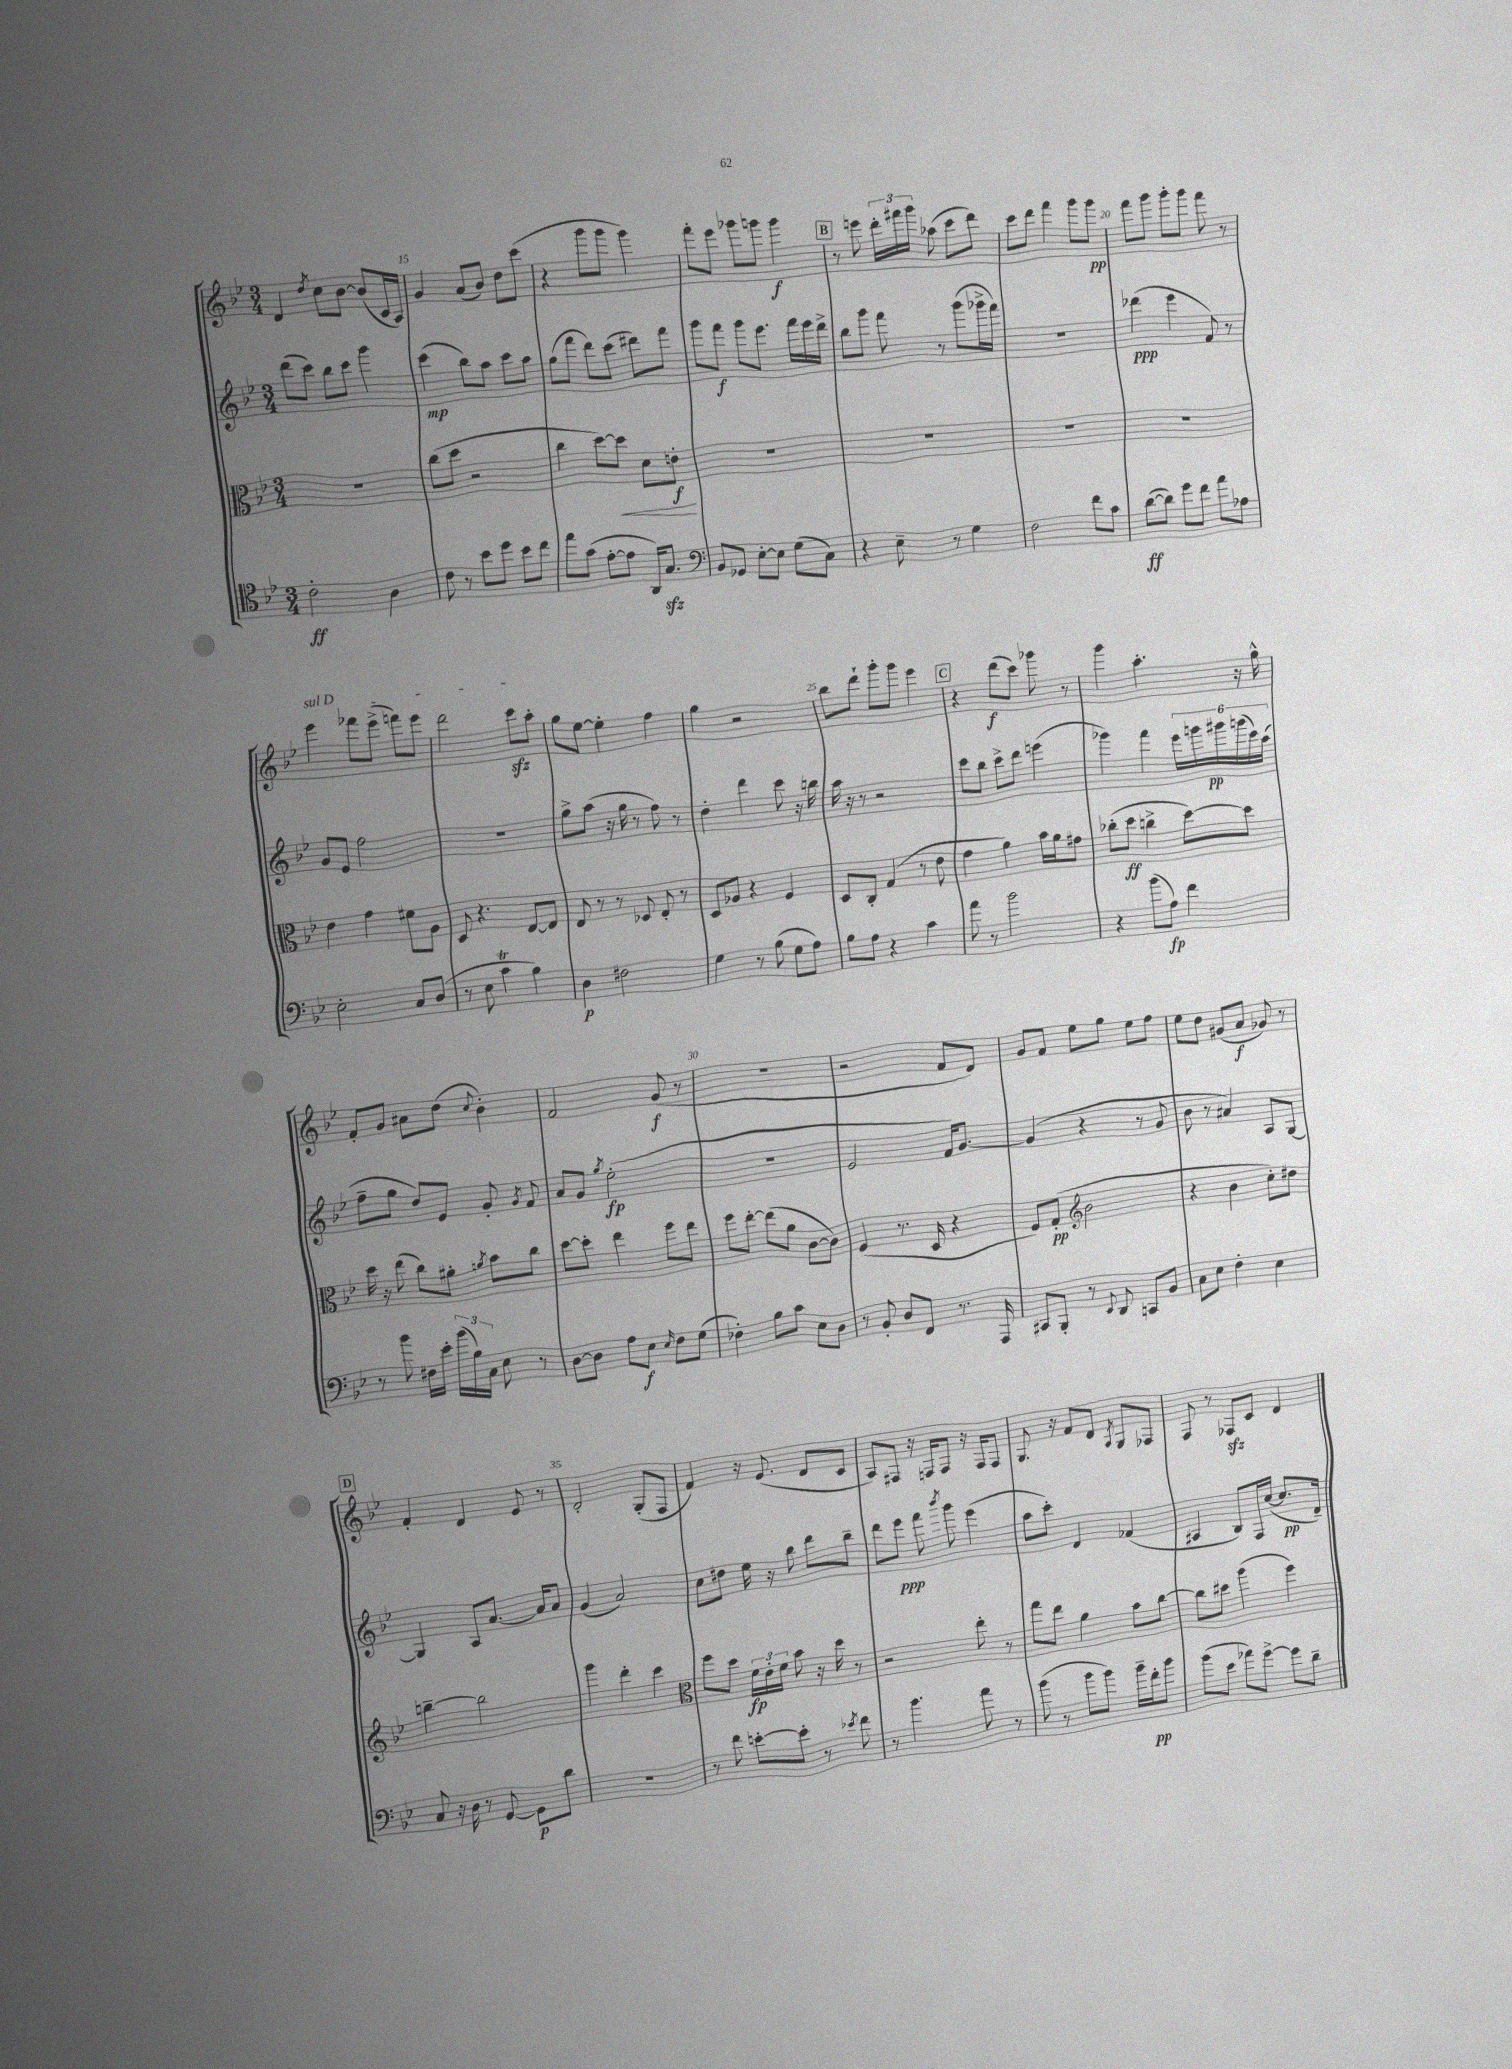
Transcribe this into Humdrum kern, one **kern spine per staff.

**kern	**kern	**kern	**kern
*staff4	*staff3	*staff2	*staff1
*clefC4	*clefC3	*clefG2	*clefG2
*k[b-e-]	*k[b-e-]	*k[b-e-]	*k[b-e-]
*M3/4	*M3/4	*M3/4	*M3/4
2c'	2.r	(8ddd	4d
.	.	8ccc)	.
.	.	.	8qdd
.	.	8bb-	8cc
.	.	8ccc	[8b-
4A	.	4ggg	(8b-]
.	.	.	16c
.	.	.	16A)
=	=	=	=
8c	(8cc	(4ccc	4g
8r	8dd	.	.
8b-	2r	8bb-)	(8a
8dd	.	8aa	8b-)
8b-	.	8ccc	8dd
8cc	.	8aa	(8ccc
=	=	=	=
8ee-	4cc	(8gg	4r
(8g	.	8fff	.
[8e-'	[8dd)	8ddd)	8ggg
8e-]	8dd]	(8ccc	8ggg
16AA)	8d	8ddd#)	4ggg)
8.G	.	.	.
.	8e'	8fff	.
=	=	=	=
*clefF4	*	*	*
8BB-	2.r	8ggg	8fff'
8GG-	.	8fff	8eee-
[8E-'	.	8ggg	8ggg-
8E-]	.	8.eee-	8ggg
(8G	.	.	4ggg
.	.	16fff	.
8C)	.	16eee-	.
.	.	16ddd^	.
=	=	=	=
4r	2.r	8bb-	8r
.	.	8ggg	8eee
8E-~	.	8fff	24ddd'
.	.	.	24fff#
.	.	.	24ggg
8r	.	8r	(8aa-
4G	.	(8ggg	8ccc
.	.	16ggg-^	8ddd)
.	.	16fff)	.
=	=	=	=
2F	2.r	2.r	8ccc
.	.	.	8ddd
.	.	.	4fff
8f	.	.	8ggg
8c	.	.	8ggg
=	=	=	=
([8d	2.r	(4ddd-	8fff
8d])	.	.	8ggg
8g	.	4eee-	8ggg'
8f	.	.	8ggg
8a	.	8f)	8fff
8A-	.	8r	8r
=	=	=	=
2E-'	4e-	8g	4eee-
.	.	8e-	.
.	4g	2ff	8fff-
.	.	.	(8eee-^
8C	8f#	.	8fff)
(8D	8A	.	8eee-
=	=	=	=
8r	8D	2.r	2ddd
8E-	4.r	.	.
4c	.	.	.
4B-)	[8E-	.	8ccc
.	8E-]	.	8aa'
=	=	=	=
4D	8E-	8gg^	8gg
.	8r	(8aa	[8ee-
2F#	8r	16r	4ee-']
.	.	16gg	.
.	8D-	8r	.
.	8E-'	8ff)	4ff
.	8r	8r	.
=	=	=	=
4G	8D	4dd'	4gg
.	8A-	.	.
8r	4r	4ddd	2r
(8B-	.	.	.
8G	4F	8ccc	.
8A)	.	16r	.
.	.	16bb	.
=	=	=	=
8B-	8D	16aa	8bb-
.	.	16r	.
8A	8C'	8r	8ddd`
4r	(4G	2r	8ggg'
.	.	.	8ggg
4c	8r	.	4eee-
.	8e-	.	.
=	=	=	=
8a	4g	8ccc	4r
8r	.	8bb-	.
2b-	4a)	8ccc^	(8ddd
.	.	8ddd	8ccc)
.	16b-	(4eee	8ggg-
.	16a	.	.
.	8g#	.	8r
=	=	=	=
4r	(8cc-'	4ggg-)	4ggg
.	8dd	.	.
(8b-	4cc^	4fff	4.aa'
8A)	.	.	.
4f	[8dd)	24eee-	.
.	.	24ggg	.
.	.	24ggg#	.
.	8dd]	(24ggg	16r
.	.	24ccc)	.
.	.	.	16gg^^
.	.	(24aa	.
=	=	=	=
8r	16dd	8ff~	8f'
.	16r	.	.
8b-	(8ee-	8gg	8g
16F#	8cc)	8dd)	8a#
16e-'	.	.	.
(24b-	8a#'	8e-	(8dd
24B-)	.	.	.
24C	.	.	.
.	8qa	.	8qqcc
8E-	8b-	8g'	4b-')
.	.	8qg	.
8r	8cc	8f	.
=	=	=	=
[8D	[8dd	8a	2f
8D]	8dd']	8g	.
.	.	8qgg	.
8A	4ee-	(2ee-'	.
8E-	.	.	.
16qqE-	.	.	.
8F	8ff	.	(8g
(8G	8ee-	.	8r
=	=	=	=
4F-')	8ff	2.r	2.r
.	[8ee-'	.	.
8B-	(8ee-]	.	.
8c	8a	.	.
8E-	[8c	.	.
8D	8c])	.	.
=	=	=	=
8r	(4F	2e-	2r
8BB-'	.	.	.
8D	8.r	.	.
8FF	.	.	.
.	16D	.	.
8.r	4r	16f)	8f
.	.	[8.g	.
.	.	.	8d)
16AAA	.	.	.
=	=	=	=
8CC#	8F)	(4g]	8g
8BBB-'	(8G'	.	8f
*	*clefG2	*	*
8r	2b-	4r	8ee-
8qqEE-	.	.	.
8DD	.	.	8gg
8CC	.	8r	8ee-
8BB-	.	8g	8ff
=	=	=	=
8C	4r	8b-	8ee-
8E-	.	8r	8dd
4F'	4b-	4a#)	(8g#
.	.	.	8a
4E-	8cc')	8A	8g-)
.	8dd#	[8G	8r
=	=	=	=
8C	[4bb~	4G]	4f'
16r	.	.	.
16D	.	.	.
8r	2bb]	8A	4d
[8GG	.	[8.a	.
8GG]	.	.	8e-
.	.	16a]	.
8d	.	8a	8r
=	=	=	=
2.r	4ggg	(4g	2d'
.	4ddd'	2a)	.
.	4ccc	.	(8G'
.	.	.	8F
=	=	=	=
*	*clefC3	*	*
8r	8ff	8cc	4f)
8f	8dd	8dd#	.
[8e'	24f	16ee-	16r
.	24e-'	.	.
.	.	16r	(8.e-
.	24f	.	.
8e']	8b-	8bb-	.
8r	16r	8ddd	8d
.	16dd	.	.
8qe-	.	.	.
8f	8r	8bb-~	8c
=	=	=	=
8r	2r	8ddd	8A)
4.b-	.	8eee-	8F#
.	.	8fff	16r
.	.	.	16F
.	.	8qbbb-	.
.	.	8ggg	8F
8a	8ee-'	(4eee-	16r
.	.	.	16F
8r	8r	.	8F
=	=	=	=
(8b-	8gg	8aa	8.G
8r	8ee-	8ccc')	.
.	.	.	16r
8b-	4a	4d	8f
8b-)	.	.	8d
.	.	.	8qA
16b-~	8b-	(4f-	8G
16f'	.	.	.
8b-	[8cc	.	8F-
=	=	=	=
(8b-	8cc]	4A#	8F
8e-	8dd#	.	8r
8a-)	(4aa	8B-)	8F-
[8g^	.	16F	8c
.	.	([16cc	.
8g]	4ff)	8.cc]	4d
8d~	.	.	.
.	.	16d~)	.
==	==	==	==
*-	*-	*-	*-
